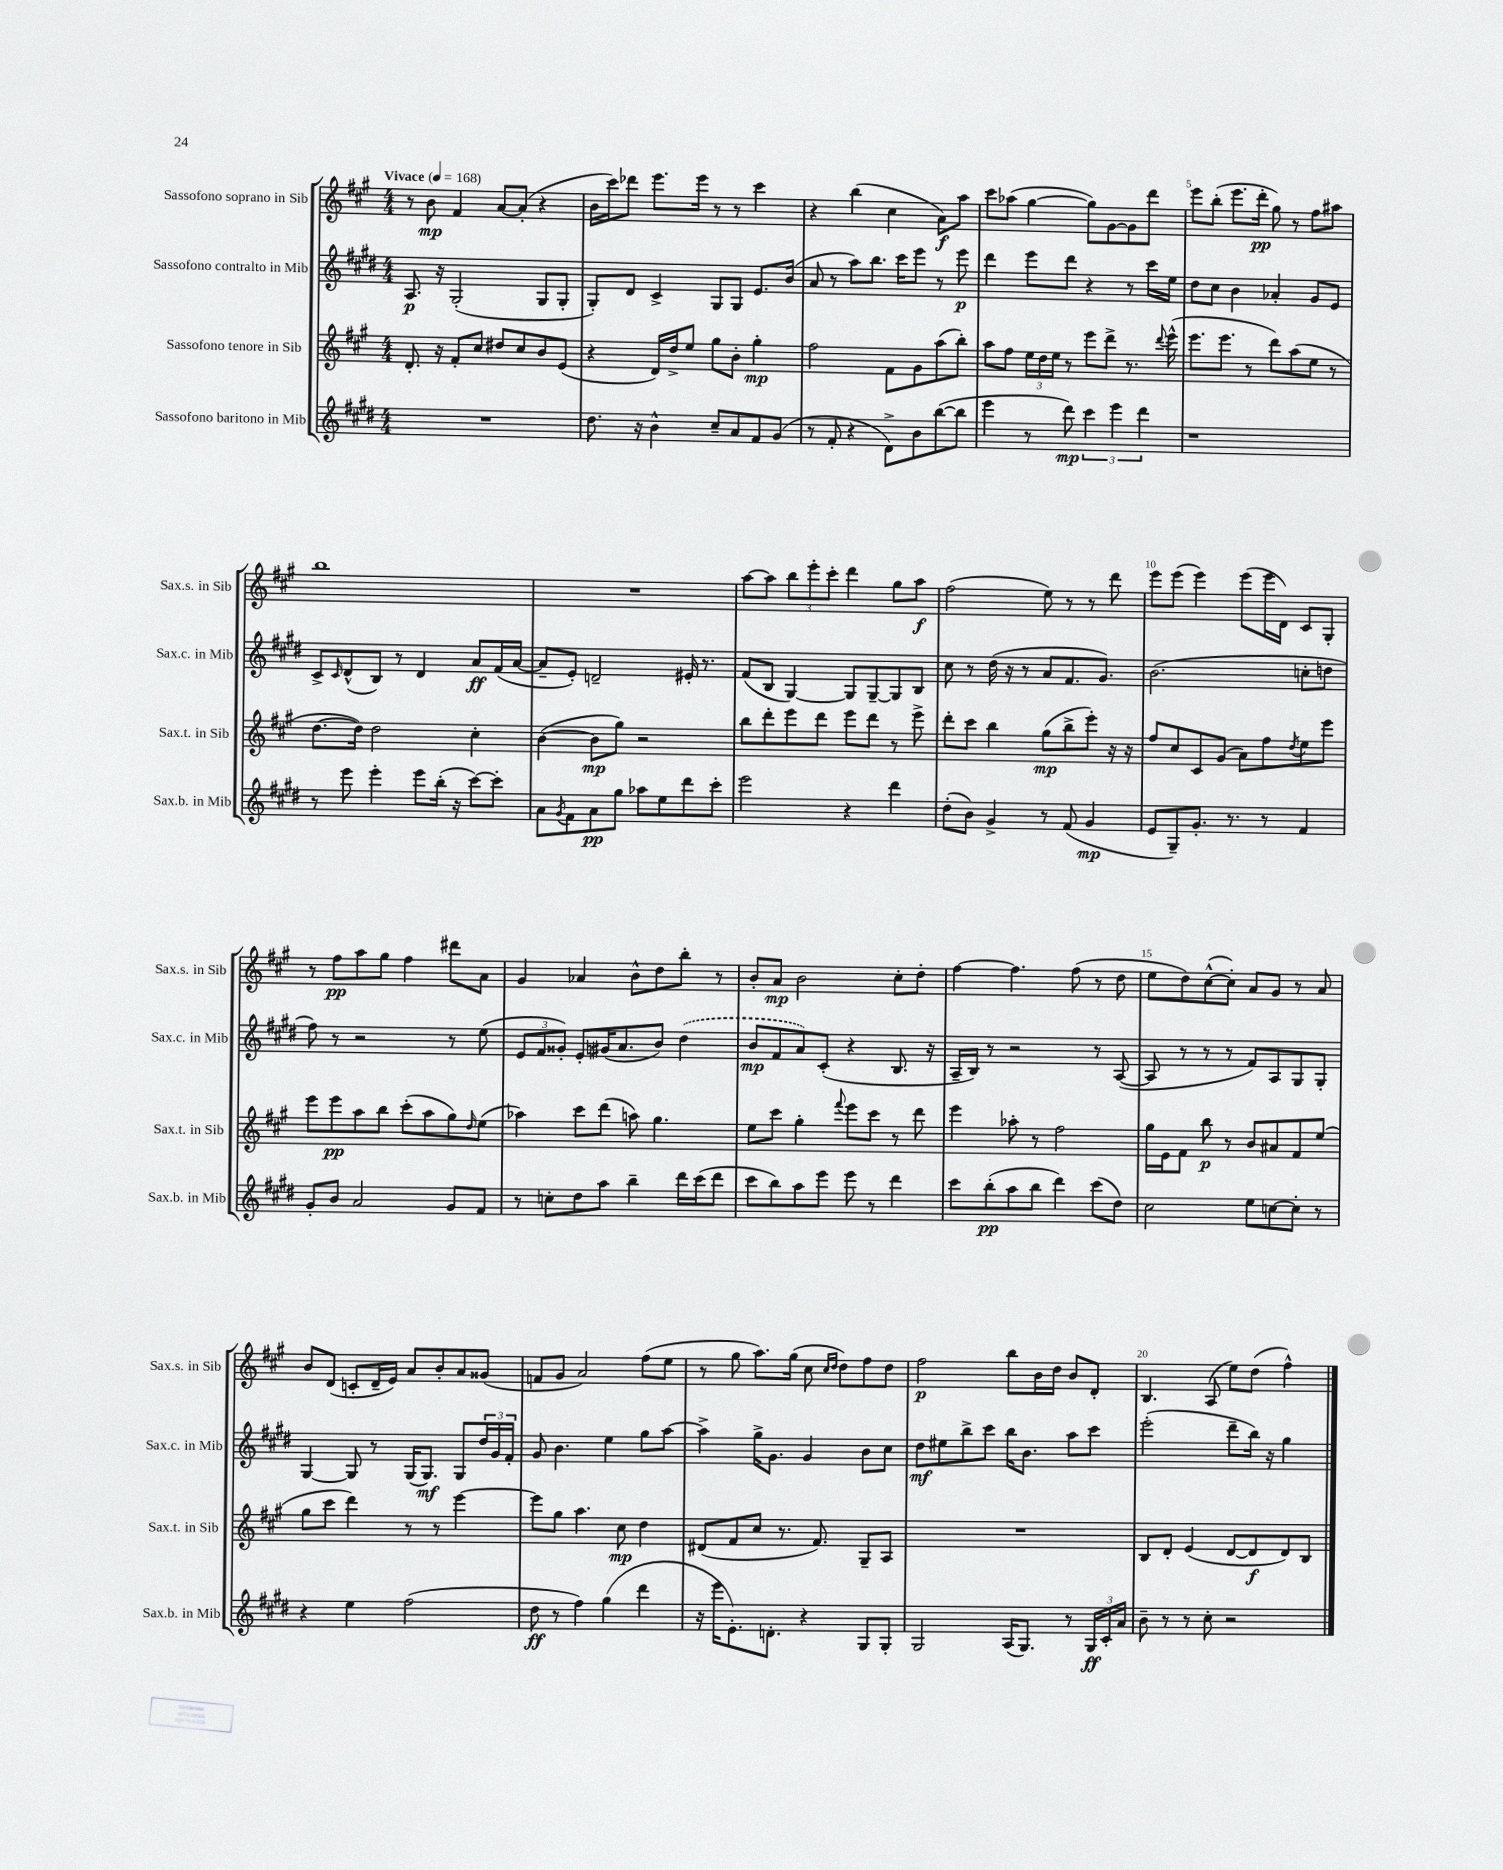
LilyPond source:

<<
\new StaffGroup <<
\new Staff = "s0" \with { instrumentName = "Sassofono soprano in Sib" shortInstrumentName = "Sax.s. in Sib" } {
    \clef treble \key a \major \numericTimeSignature \time 4/4 \tempo "Vivace" 4 = 168
    r8 b'8\mp fis'4 a'8~ a'8-.( r4 |
    b'16 cis'''16) des'''8 e'''8. e'''16 r8 r8 cis'''4 |
    r4 b''4( cis''4 a'8\f) a''8 |
    cis'''8 aes''8( gis''4~ gis''8) gis'8~ gis'8 d'''8 |
    e'''8 b''8-.( e'''8. d'''16-.\pp gis''8) r8 fis''8 ais''8 |
    b''1 |
    R1 |
    a''8~ a''8 \tuplet 3/2 { b''8 e'''8-. cis'''8-. } d'''4 gis''8 a''8\f |
    fis''2( e''8) r8 r8 d'''8 |
    e'''8 e'''8( e'''4) e'''8( e'''16 d'16) cis'8 gis8-. |
    r8 fis''8\pp a''8 gis''8 fis''4 dis'''8 a'8 |
    gis'4 aes'4 b'8-^ d''8 b''8-. r8 |
    b'8-. a'8\mp b'2 cis''8-. d''8-. |
    fis''4~ fis''4. fis''8( r8 d''8 |
    e''8 d''8) cis''8~-^( cis''8-.) a'8 gis'8 r8 a'8 |
    b'8 d'8( c'8-. d'16-- e'16) a'8 b'8-. a'8 gisis'8( |
    f'8 gis'8 a'2) fis''8( e''8 |
    r8 gis''8 a''8.) gis''16( cis''8 \grace { cis''16 d''16 } d''8) fis''8 d''8 |
    fis''2\p b''8 b'16 d''16 b'8 d'8-. |
    b4. a8( e''8) d''8( fis''4-^) \bar "|." |
}
\new Staff = "s1" \with { instrumentName = "Sassofono contralto in Mib" shortInstrumentName = "Sax.c. in Mib" } {
    \clef treble \key e \major \numericTimeSignature \time 4/4
    a8.\p r16 gis2-.( gis8 gis8-. |
    gis8-.) dis'8 cis'4-> gis8 gis8 e'8. b'16( |
    a'8 r8 a''8) b''8. cis'''16 e'''8 r8 e'''8\p |
    dis'''4 e'''8 dis'''8 r4 r8 cis'''16 e''16 |
    dis''8 cis''8 b'4 aes'4-. gis'8 e'8 |
    cis'8-> \grace { cis'16 } dis'8-^( b8) r8 dis'4 a'8\ff fis'16( a'16~ |
    a'8-- e'8-.) d'2-- eis'16-. r8. |
    fis'8( b8 gis4~) gis8 gis8~-- gis8 b8 |
    cis''8 r8 dis''16( r16 r8 a'8 fis'8. gis'8.) |
    b'2.( c''8-. d''8 |
    fis''8) r8 r2 r8 e''8( |
    \tuplet 3/2 { e'8 fis'8 gisis'8-.) } e'8-. gis'16( a'8. b'8) \once \slurDashed dis''4( |
    b'8\mp fis'8 a'8) cis'8-.( r4 b8. r16 |
    a16-- b16) r8 r2 r8 a8~( |
    a8 r8 r8 r8 fis'8) a8 gis8 gis8-. |
    gis4~ gis8 r8 gis16( gis8.\mf) gis8 \tuplet 3/2 { dis''16 gis'16 fis'16-. } |
    gis'8 b'4. e''4 gis''8 a''8~ |
    a''4-> gis''16-> gis'8. gis'4 b'8 cis''8 |
    dis''8\mf eis''8 b''8-> cis'''8 b''16 b'8. a''8 cis'''8 |
    e'''2-.( dis'''8-- b''16) r16 gis''4 \bar "|." |
}
\new Staff = "s2" \with { instrumentName = "Sassofono tenore in Sib" shortInstrumentName = "Sax.t. in Sib" } {
    \clef treble \key a \major \numericTimeSignature \time 4/4
    d'8.-. r16 fis'8-. cis''8 dis''8 cis''8 b'8 e'8( |
    r4 d'16) d''16-> e''8 gis''8 b'8-. gis''4-.\mp |
    fis''2 fis'8 gis'8 a''8( b''8-.) |
    a''8 fis''8 \tuplet 3/2 { e''16 d''16 e''16 } r8 e'''8 d'''8-> r8. \appoggiatura { d'''8 } e'''16-^( |
    e'''8. e'''8. r8 d'''8) a''8( e''8 r8 |
    d''8.~ d''16) d''2 cis''4-. |
    b'4~( b'8\mp gis''8) r2 |
    b''8 d'''8-. e'''8 d'''8 e'''8 d'''8 r8 e'''8-> |
    d'''8-. cis'''8 b''4 gis''8\mp( b''8-> e'''8-.) r16 r16 |
    fis''8 cis''8 cis'8 gis'8( a'8) fis''8 \acciaccatura { d''8 } e''8 e'''8 |
    e'''8 e'''8\pp a''8 b''8 cis'''8-.( a''8 gis''8) \grace { d''16 } e''8( |
    aes''4) cis'''8 d'''8( a''8) gis''4. |
    e''8 cis'''8 gis''4-. \appoggiatura { fis'''8 } e'''8 cis'''8 r8 d'''8 |
    e'''4 aes''8-. r8 fis''2 |
    gis''16 e'16 fis'8 b''8\p r8 b'8 ais'8 fis'8 e''8( |
    gis''8 cis'''8 d'''4) r8 r8 e'''4~ |
    e'''8 gis''8 a''4. cis''8\mp d''4 |
    dis'8( fis'8 cis''8 r8. fis'8.) gis8-- a8 |
    R1 |
    b8 d'8-. e'4( d'8~ d'8\f d'8) b8 \bar "|." |
}
\new Staff = "s3" \with { instrumentName = "Sassofono baritono in Mib" shortInstrumentName = "Sax.b. in Mib" } {
    \clef treble \key e \major \numericTimeSignature \time 4/4
    R1 |
    dis''8. r16 b'4-^ cis''8-- a'8 fis'8 gis'8( |
    r8 fis'8-. r4 dis'8->) b'8 b''8~( b''8 |
    e'''4 r8 dis'''8\mp) \tuplet 3/2 { cis'''4 e'''4 dis'''4 } |
    r1 |
    r8 e'''8 e'''4-. e'''8 b''16-.( r16 cis'''8~) cis'''8-. |
    a'8 \acciaccatura { gis'8 } fis'8 a'8\pp gis''8 aes''8 e''8 dis'''8 cis'''8-. |
    e'''2 r4 dis'''4 |
    dis''8-.( b'8) gis'4-> r8 fis'8( gis'4\mp |
    e'8 gis8--) gis'8.-. r8. r8 fis'4 |
    gis'8-. b'8 a'2 gis'8 fis'8 |
    r8 c''8-. dis''8 a''8 b''4-- dis'''16 cis'''16( dis'''8 |
    cis'''8 b''8) a''8 e'''8 e'''8 r8 dis'''4 |
    cis'''8 b''8-.\pp( a''8 b''8 dis'''4) cis'''8( dis''8) |
    cis''2 e''8 c''8~ c''8-. r8 |
    r4 e''4 fis''2( |
    dis''8\ff r8 fis''4) gis''4( dis'''4 |
    r16 e'''16 e'8.-.) d'8.-. r4 gis8 gis8-. |
    gis2 a16( gis8.) r8 \tuplet 3/2 { gis16\ff cis'16-. a'16 } |
    b'8-- r8 r8 cis''8-. r2 \bar "|." |
}
>>
>>
\layout { \context { \Score \override BarNumber.break-visibility = ##(#f #t #t) barNumberVisibility = #(every-nth-bar-number-visible 5) } }
